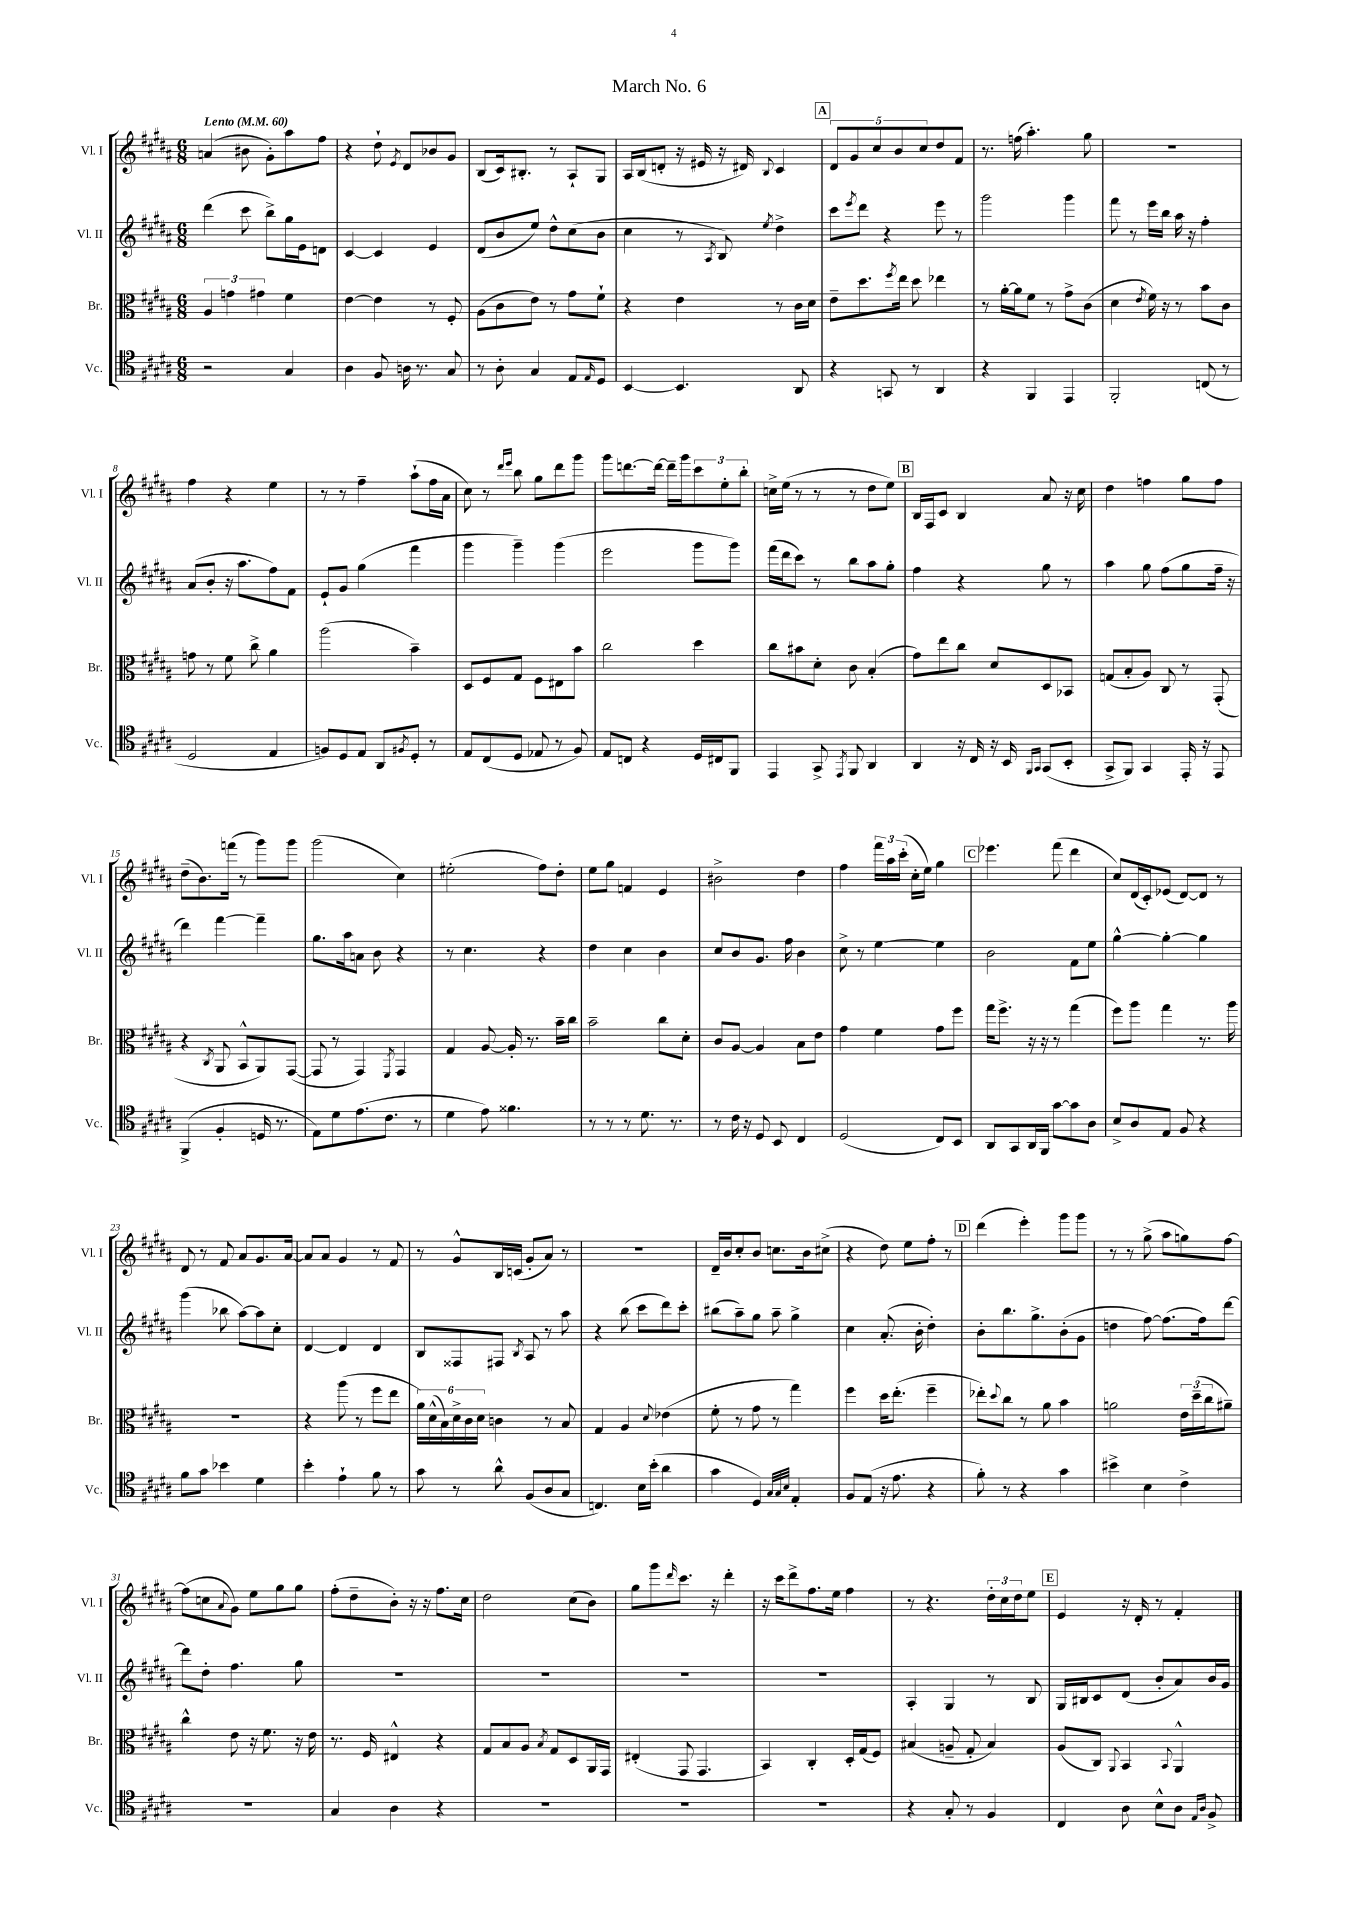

**kern	**kern	**kern	**kern
*staff4	*staff3	*staff2	*staff1
*clefC4	*clefC3	*clefG2	*clefG2
*k[f#c#g#d#a#]	*k[f#c#g#d#a#]	*k[f#c#g#d#a#]	*k[f#c#g#d#a#]
*M6/8	*M6/8	*M6/8	*M6/8
*MM60	*MM60	*MM60	*MM60
2r	6A#/	(4ddd#\	(4a/
.	6g\	.	.
.	.	8ccc#\	8b#\
.	6g#\	.	.
.	.	8bb^\L)	8g#'\L)
4G#/	4f#\	16gg#\L	8aa#\
.	.	16e\J	.
.	.	8d\J	8ff#\J
=	=	=	=
4A#\	[4e\	[4c#/	4r
8F#/	4e\]	4c#/]	8dd#`\
.	.	.	8qe/
16A\	.	.	8d#/L
8.r	.	.	.
.	8r	4e/	8b-/
8G#/	8F#'/	.	8g#/J
=	=	=	=
8r	(8A#\L	(8d#/L	(8B/L
8A#'\	8c#\	8b/	16c#/k)
.	.	.	8.B#'/J
4G#/	8e\J)	8ee/J)	.
.	8r	8dd#^^\L	8r
8E/L	8g#\L	(8cc#\	8A#`/L
16qqE/	.	.	.
8D#/J	8f#`\J	8b\J	8G#/J
=	=	=	=
[4BB/	4r	4cc#\	16A#/LL
.	.	.	(16B/J
.	.	.	8d'/J
4.BB/]	4e\	8r	16r
.	.	.	16e#/
.	.	8qA#/	.
.	.	8B/)	16r
.	.	.	16d#/)
.	.	8qee/	8qqB/
.	8r	4dd#^\	4c#/
8AA#/	16c#\LL	.	.
.	16d#\JJ	.	.
=	=	=	=
4r	8e~\L	8ccc#\L	10d#/L
.	.	.	10g#/
.	.	8qeee/	.
.	8.dd#\	8ddd#\J	.
.	.	.	10cc#/
8GG/	.	4r	.
.	.	.	10b/
.	8qff#/	.	.
.	16ee\Jk	.	.
8r	8dd#\	.	.
.	.	.	10cc#/
4AA#/	4ee-\	8eee\	8dd#/
.	.	8r	8f#/J
=	=	=	=
4r	8r	2ggg#\	8.r
.	[16a#'\LL	.	.
.	16a#\]J	.	(16ff\
4FF#/	8f#\J	.	4.aa#'\)
.	8r	.	.
4EE/	8g#^\L	4ggg#\	.
.	(8c#\J	.	8gg#\
=	=	=	=
2FF#'/	4d#\	8fff#\	2.r
.	.	8r	.
.	8qe/	.	.
.	16f#\)	16eee\LL	.
.	16r	16bb\JJ	.
.	8r	16aa#\	.
.	.	16r	.
(8C/	8b\L	4ff#'\	.
8r	8c#\J	.	.
=	=	=	=
2D#/	8g\	(8a#/L	4ff#\
.	8r	8b'/J	.
.	8f#\	16r	4r
.	.	8.aa#\L	.
.	8cc#^\	.	.
4E/	4a#\	8ff#\)	4ee\
.	.	8f#\J	.
=	=	=	=
8F/L)	(2aa#\	8e`/L	8r
8D#/	.	8g#/J	8r
8E/J	.	(4gg#\	4ff#~\
8AA#/L	.	.	.
8qF#/	.	.	.
8D#'/J	4b~\)	4fff#\	(8aa#`\L
8r	.	.	16ff#\L
.	.	.	16a#\JJ
=	=	=	=
8E/L	8D#/L	4ggg#\	8cc#\)
(8C#/	8F#/	.	8r
.	.	.	16qqddd#/LL
.	.	.	16qqeee/JJ
8D#/J	8G#/J	4ggg#~\)	8bb\
8E-/	8F#\L	.	8gg#\L
8r	8E#\	(4ggg#\	8ddd#\
8F#/)	8b\J	.	8ggg#\J
=	=	=	=
8E/L	2cc#\	2eee\	8ggg#\L
8C/J	.	.	[8.ddd\
4r	.	.	.
.	.	.	16ddd\_Jk
.	.	.	16ddd~\]LL
.	.	.	16ggg#\J
16D#/LL	4dd#\	8ggg#\L	12ccc#\
16C#/J	.	.	.
.	.	.	12ee'\
8FF#/J	.	8ggg#\J)	.
.	.	.	12bb'\J
=	=	=	=
4EE/	8cc#\L	(16fff#\LL	16cc^\LL
.	.	16ddd#\J	(16ee\JJ
.	8b#\	8ccc#\J)	8r
8GG#^/	8d#'\J	8r	8r
8qEE/	.	.	.
8FF#/	8c#\	8bb\L	8r
4AA#/	(4B'/	8aa#\	8dd#\L
.	.	8gg#'\J	8ee\J)
=	=	=	=
4AA#/	8g#\L)	4ff#\	16B/LL
.	.	.	16F#/J
.	8ee\	.	8c#/J
16r	8cc#\J	4r	4B/
16C#/	.	.	.
16r	8d#/L	.	.
16BB/	.	.	.
16qqFF#/LL	.	.	.
16qqGG#/JJ	.	.	.
(8GG#/L	8D#/	8gg#\	8a#/
8BB'/J	8BB-/J	8r	16r
.	.	.	16cc#\
=	=	=	=
8GG#^/L	(8G/L	4aa#\	4dd#\
8FF#/J)	8B'/	.	.
4GG#/	8A#/J)	8gg#\	4ff\
.	8C#/	(8ff#\L	.
16EE'/	8r	8gg#\	8gg#\L
16r	.	.	.
8EE/	(8GG#'/	16ff#~\Jk	8ff\J
.	.	16r	.
=	=	=	=
(4FF#^/	4r	4ddd#\)	(8dd#~\L
.	.	.	8.b\)
.	8qC#/	.	.
4F#'/	8AA#/	[4fff#\	.
.	.	.	(16fff\Jk
.	8BB^^/L	.	8r
16D/	8AA#/)	4fff#~\]	8ggg#\L)
8.r	.	.	.
.	([8GG#/J	.	8ggg#\J
=	=	=	=
8E\L)	8GG#/]	8.gg#\L	(2ggg#\
8d#\	8r	.	.
.	.	16aa#\k	.
(8.e\	4GG#/)	8a\J	.
.	.	8b\	.
8.c#\J	.	.	.
.	8qFF#/	.	.
.	4GG#/	4r	4cc#\)
8r	.	.	.
=	=	=	=
4d#\	4G#/	8r	(2ee#'\
.	.	4.cc#\	.
8e\)	[8A#/	.	.
4.f##\	16A#'/]	.	.
.	8.r	.	.
.	.	4r	8ff#\L)
.	16b~\LL	.	8dd#'\J
.	16cc#\JJ	.	.
=	=	=	=
8r	2b~\	4dd#\	8ee\L
8r	.	.	8gg#\J
8r	.	4cc#\	4f/
8.d#\	.	.	.
.	8cc#\L	4b\	4e/
8.r	.	.	.
.	8d#'\J	.	.
=	=	=	=
8r	8c#/L	8cc#/L	2b#^\
16c#\	[8A#/J	8b/	.
16r	.	.	.
8D#/	4A#/]	8.g#/J	.
8BB/	.	.	.
.	.	16ff#\	.
4C#/	8B\L	4b\	4dd#\
.	8e\J	.	.
=	=	=	=
(2D#/	4g#\	8cc#^\	4ff#\
.	.	8r	.
.	4f#\	[4ee\	24fff#\LL
.	.	.	24aa#\
.	.	.	(24ccc#'\JJ
.	.	.	16cc#'\LL
.	.	.	16ee\JJ)
8C#/L)	8g#\L	4ee\]	4gg#\
8BB/J	8ff#\J	.	.
=	=	=	=
8AA#/L	16gg#\LK	2b\	4.eee-\
.	8.ff#^\J	.	.
8GG#/	.	.	.
16AA#/L	16r	.	.
16FF#/JJ	16r	.	.
[8g#\L	8r	.	(8fff#\
8g#\]	(4gg#\	8f#\L	4ddd#\
8A#\J	.	8ee\J	.
=	=	=	=
8B^/L	8ff#\L)	[4gg#^^\	8cc#/L)
8A#/	8aa#\J	.	(16d#/L
.	.	.	16c#'/J)
8E/J	4gg#\	4gg#'\_	(8e-/J
8F#/	.	.	[8d#/L)
4r	8.r	4gg#\]	8d#/]J
.	.	.	8r
.	16aa#\	.	.
=	=	=	=
8f#\L	2.r	(4ggg#\	8d#/
8g#\J	.	.	8r
4b-\	.	8bb-\	8f#/
.	.	[8aa#\L)	8a#/L
4d#\	.	8aa#\]	8.g#/
.	.	8cc#'\J	.
.	.	.	[16a#/Jk
=	=	=	=
4b'\	4r	[4d#/	8a#/]L
.	.	.	8a#/J
4e`\	(8aa#\	4d#/]	4g#/
.	8r	.	.
8f#\	8ff#\L	4d#/	8r
8r	8ee\J	.	8f#/
=	=	=	=
8g#\	24a#\LL)	8B/L	8r
.	(24d#^^\	.	.
.	24B\)	.	.
8r	24d#^\	8F##/	8g#^^/L
.	24c#\	.	.
.	24d#\JJ	.	.
8a#^^\	4c\	8F#/J	16B/L
.	.	.	(16c/JJ
.	.	8qB/	.
(8F#/L	.	8A#/	8g#'/L
8A#/	8r	8r	8a#/J)
8G#/J	8B/	8aa#\	8r
=	=	=	=
4.C/)	4G#/	4r	2.r
.	4A#/	(8bb\	.
16B\LL	.	8ccc#\L	.
(16b'\JJ	.	.	.
.	8qqd#/	.	.
4a#\	(4e-\	8ddd#\)	.
.	.	8ccc#'\J	.
=	=	=	=
4g#\	8f#'\	(8bb#\L	16d#~/LL
.	.	.	16b/J
.	8r	8aa#~\)	8cc#'/
4D#/)	8g#\	8gg#\J	8b/J
.	8r	8aa#~\	8.cc\L
32qqG#/LLL	.	.	.
32qqG#/	.	.	.
32qqB/JJJ	.	.	.
4E'/	4gg#\)	4gg#^\	.
.	.	.	16b\k
.	.	.	(8cc#^\J
=	=	=	=
8F#/L	4ff#\	4cc#\	4r
(8E/J	.	.	.
16r	16dd#\LK	(8.a#'/	8dd#\)
8.e\	(8.ee'\J	.	.
.	.	.	8ee\L
.	.	16b'\	.
4r	4ff#~\	4dd#'\)	8ff#'\J
.	.	.	8r
=	=	=	=
8f#'\)	8ee-'\L)	8b'\L	(4ddd#\
.	8qqdd#/	.	.
8r	8cc#\J	8.bb\	.
4r	8r	.	4eee'\)
.	.	8.gg#^\	.
.	8a#\	.	.
4g#\	4b\	(8b'\	8ggg#\L
.	.	8g#\J	8ggg#\J
=	=	=	=
4b#^\	2a\	4dd\	8r
.	.	.	8r
4B\	.	[8ff#\)	(8gg#^\
.	.	(8.ff#\]L	8aa#\L
4c#^\	24e\LL	.	8gg\)
.	(24dd#~\	.	.
.	.	16ff#\k)	.
.	24cc#\J	.	.
.	8a#~\J)	[8ddd#\J	[8ff#\J
=	=	=	=
2.r	4cc#^^\	8ddd#\]L	(8ff#\]L
.	.	8dd#'\J	8cc\
.	.	.	8qqa#/
.	8e\	4.ff#\	8g#\J)
.	16r	.	8ee\L
.	8.f#\	.	.
.	.	.	8gg#\
.	16r	8gg#\	8gg#\J
.	16e\	.	.
=	=	=	=
4G#/	8.r	2.r	(8ff#'\L
.	.	.	8dd#~\
.	16F#/	.	.
4A#\	4E#^^/	.	8b'\J)
.	.	.	16r
.	.	.	16r
4r	4r	.	8.ff#\L
.	.	.	16cc#\Jk
=	=	=	=
2.r	8G#/L	2.r	2dd#\
.	8B/	.	.
.	8A#/J	.	.
.	8qB/	.	.
.	8G#/L	.	.
.	8D#/	.	(8cc#\L
.	16AA#/L	.	8b\J)
.	16GG#/JJ	.	.
=	=	=	=
2.r	(4E#'/	2.r	8gg#\L
.	.	.	8ggg#\
.	.	.	16qqddd#/
.	8GG#/	.	8.ccc#\J
.	4.GG#/	.	.
.	.	.	16r
.	.	.	4ddd#'\
=	=	=	=
2.r	4BB/)	2.r	16r
.	.	.	16ccc#\LK
.	.	.	8ddd#^\
.	4C#'/	.	8.ff#\
.	.	.	16ee\Jk
.	16D#'/LL	.	4ff#\
.	(16G#/J	.	.
.	8F#/J)	.	.
=	=	=	=
4r	(4B#/	4A#'/	8r
.	.	.	4.r
8G#'/	8A~/	4G#/	.
8r	8G#'/	.	.
4F#/	4B#/)	8r	24dd#'\LL
.	.	.	24cc#\
.	.	.	24dd#\J
.	.	8B/	8ee\J
=	=	=	=
4C#/	(8A#/L	16G#/LL	4e/
.	.	16B#/J	.
.	8C#/J)	8c#/	.
.	8qqAA#/	.	.
8A#\	4BB/	(8d#/J	16r
.	.	.	16d#'/
8B^^\L	.	8b'/L	8r
.	8qqBB/	.	.
8A#\J	4AA#^^/	8a#/)	4f#'/
16qqE/LL	.	.	.
16qqA#/JJ	.	.	.
8F#^/	.	16b/L	.
.	.	16g#/JJ	.
==	==	==	==
*-	*-	*-	*-
